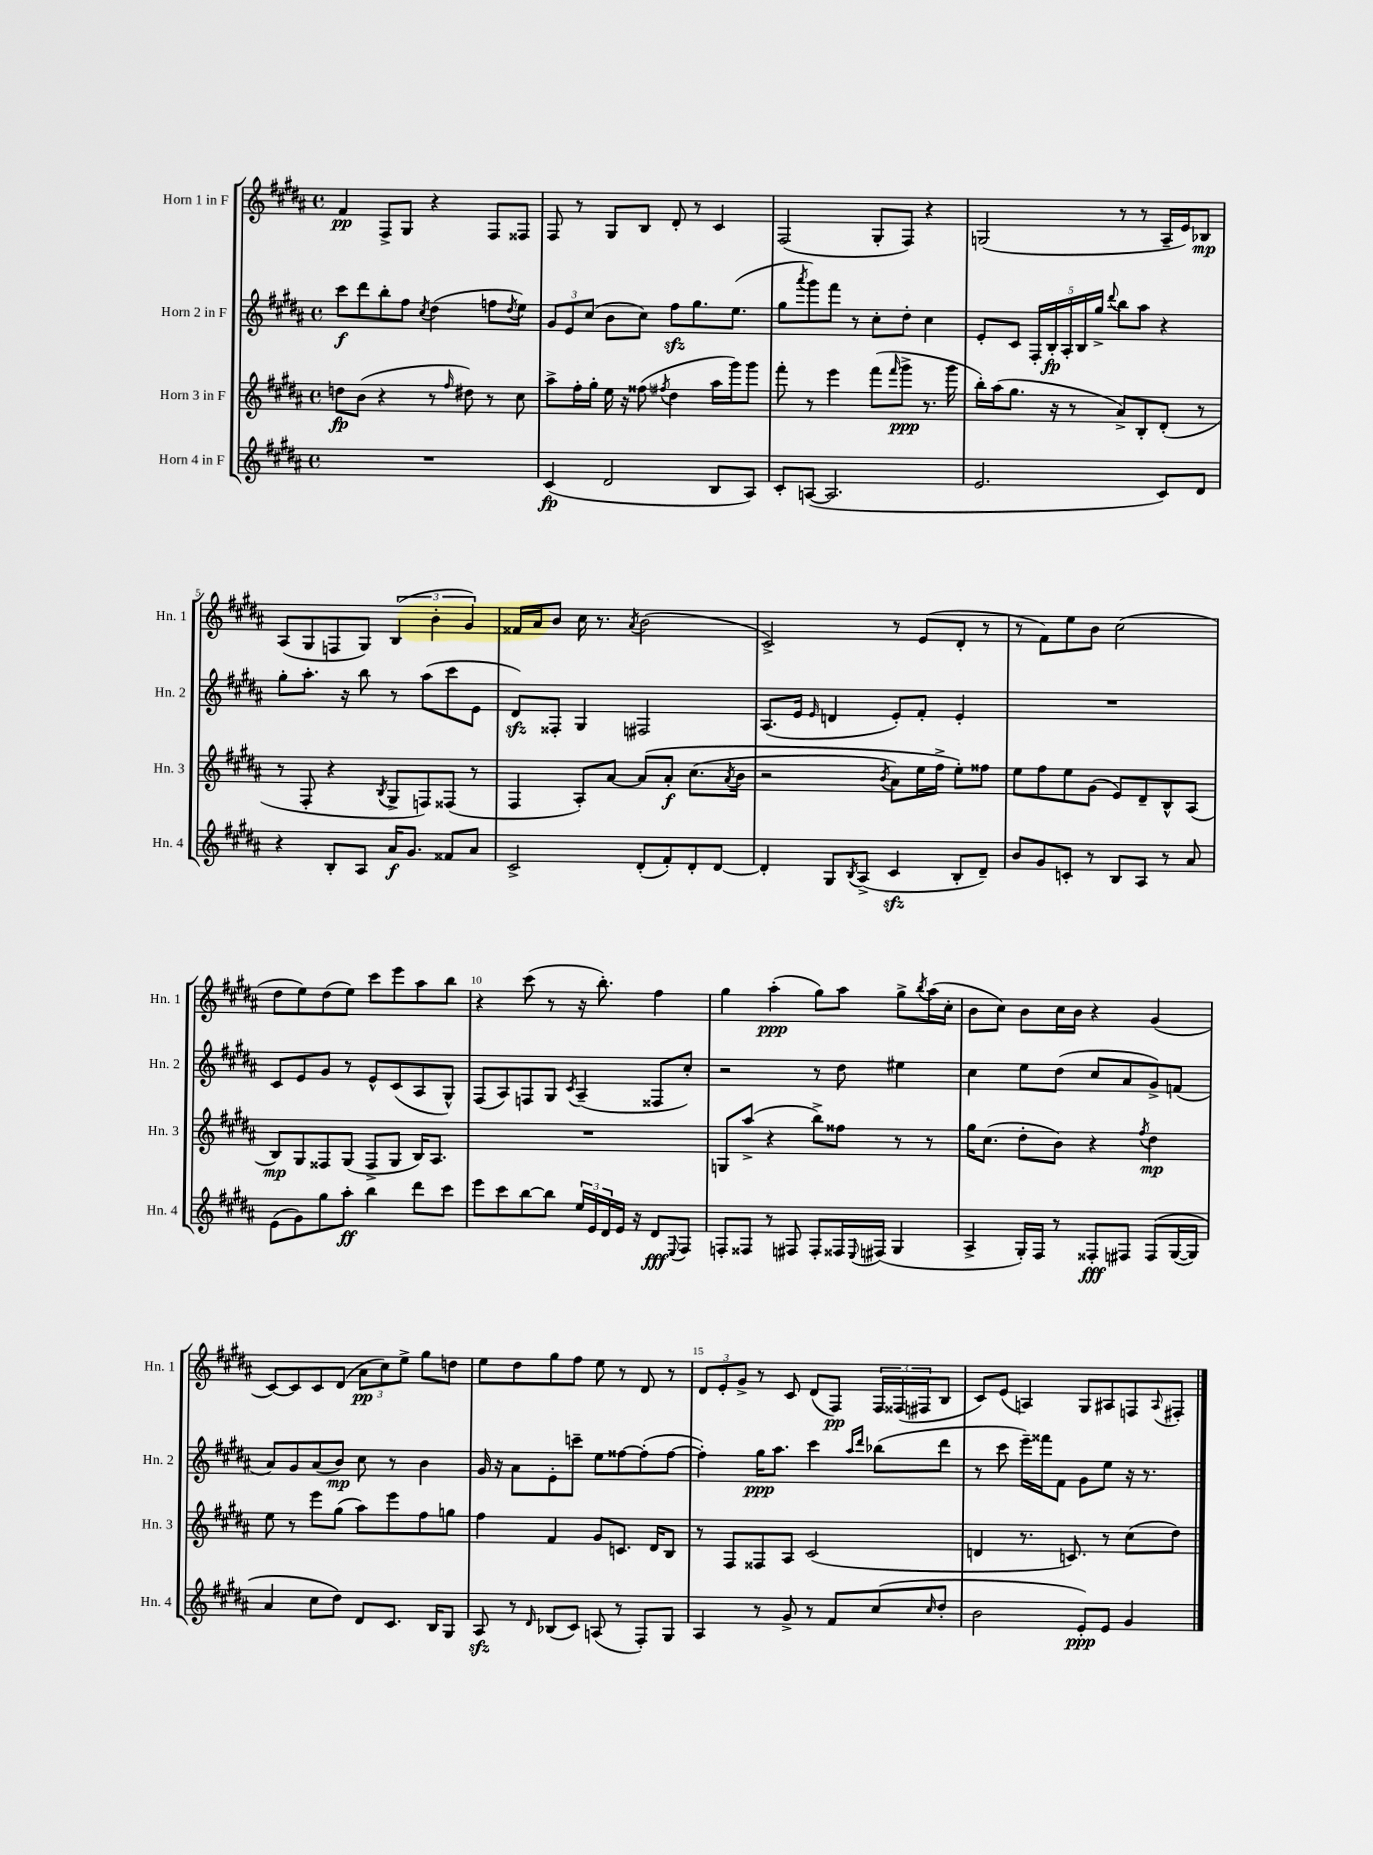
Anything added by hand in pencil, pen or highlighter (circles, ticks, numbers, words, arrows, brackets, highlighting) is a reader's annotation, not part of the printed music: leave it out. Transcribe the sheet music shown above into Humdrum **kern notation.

**kern	**dynam	**kern	**dynam	**kern	**dynam	**kern	**dynam
*part4	*part4	*part3	*part3	*part2	*part2	*part1	*part1
*staff4	*staff4	*staff3	*staff3	*staff2	*staff2	*staff1	*staff1
*I"Horn 4 in F	*	*I"Horn 3 in F	*	*I"Horn 2 in F	*	*I"Horn 1 in F	*
*I'Hn. 4	*	*I'Hn. 3	*	*I'Hn. 2	*	*I'Hn. 1	*
*clefG2	*	*clefG2	*	*clefG2	*	*clefG2	*
*k[f#c#g#d#a#]	*	*k[f#c#g#d#a#]	*	*k[f#c#g#d#a#]	*	*k[f#c#g#d#a#]	*
*M4/4	*	*M4/4	*	*M4/4	*	*M4/4	*
*met(c)	*	*met(c)	*	*met(c)	*	*met(c)	*
=1	=1	=1	=1	=1	=1	=1	=1
1r	.	8ddn\L	fp	8ccc#\L	f	4f#/	pp
.	.	(8b\J	.	8ddd#\	.	.	.
.	.	4r	.	8bb'\	.	8F#^/L	.
.	.	.	.	8ff#\J	.	8G#/J	.
.	.	.	.	8qcc#/	.	.	.
.	.	8r	.	(4dd#\	.	4r	.
.	.	16qqff#/	.	.	.	.	.
.	.	8dd#X\)	.	.	.	.	.
.	.	8r	.	8ffn\L	.	8F#/L	.
.	.	.	.	8qdd#/	.	.	.
.	.	8cc#\	.	8ee\J)	.	8F##X/J	.
=2	=2	=2	=2	=2	=2	=2	=2
(4c#/	fp	8aa#^\L	.	12g#/L	.	8F#/	.
.	.	.	.	12e/	.	.	.
.	.	16ff#'\L	.	.	.	8r	.
.	.	.	.	(12cc#/J	.	.	.
.	.	16gg#'\JJ	.	.	.	.	.
2d#/	.	16ee\	.	8b\L	.	8G#/L	.
.	.	16r	.	.	.	.	.
.	.	(8ff##X\	.	8cc#\J)	.	8B/J	.
.	.	8qff#X/	.	.	.	.	.
.	.	4dd#\	.	8ff#zz\L	.	8d#'/	.
.	.	.	.	8.gg#\	.	8r	.
8B/L	.	16aa#\LL	.	.	.	4c#/	.
.	.	16ggg#\J)	.	(8.ee\J	.	.	.
8A#/J)	.	8ggg#\J	.	.	.	.	.
=3	=3	=3	=3	=3	=3	=3	=3
8c#'/L	.	8fff#'\	.	8gg#\L	.	(2F#/	.
.	.	.	.	8qaaa#/	.	.	.
([8An/J	.	8r	.	8ggg#\)	.	.	.
2.A/]	.	4eee\	.	8fff#\J	.	.	.
.	.	.	.	8r	.	.	.
.	.	(8fff#\L	.	8cc#'\L	.	8G#'/L	.
.	.	16qqfff#/	.	.	.	.	.
.	.	8ggg#^\J	ppp	8dd#'\J	.	8F#/J)	.
.	.	8.r	.	4cc#\	.	4r	.
.	.	16ggg#\	.	.	.	.	.
=4	=4	=4	=4	=4	=4	=4	=4
2.e/	.	16bb'\LL)	.	8e'/L	.	(2Gn/	.
.	.	(16aa#\J	.	.	.	.	.
.	.	8.gg#\J	.	8c#/J	.	.	.
.	.	.	.	20F#'/LL	.	.	.
.	.	.	.	20B'/	fp	.	.
.	.	16r	.	.	.	.	.
.	.	.	.	20A#'/	.	.	.
.	.	8r	.	.	.	.	.
.	.	.	.	20B/	.	.	.
.	.	.	.	20gg#^/JJ	.	.	.
.	.	.	.	8qqddd#/	.	.	.
.	.	8a#^/L)	.	8bb\L	.	8r	.
.	.	8B'/	.	8aa#\J	.	8r	.
8c#/L)	.	(8d#'/J	.	4r	.	16A#~/LL	.
.	.	.	.	.	.	16e/J)	.
8d#/J	.	8r	.	.	.	8B-X/J	mp
!!LO:LB:g=z
=5	=5	=5	=5	=5	=5	=5	=5
4r	.	8r	.	8gg#'\L	.	(8A#/L	.
.	.	8F#'/	.	8.aa#'\J	.	8G#/	.
8B'/L	.	4r	.	.	.	8Fn/	.
.	.	.	.	16r	.	.	.
8A#/J	.	.	.	8bb\	.	8G#/J)	.
.	.	8qB/	.	.	.	.	.
16a#/KL	f	8G#^/L	.	8r	.	(6B/	.
8.g#/J	.	.	.	.	.	.	.
.	.	8Fn/)	.	(8aa#\L	.	.	.
.	.	.	.	.	.	6b'\	.
8f##X/L	.	(8F##X/J	.	8ccc#\	.	.	.
.	.	.	.	.	.	6g#/)	.
8a#/J	.	8r	.	8e\J	.	.	.
=6	=6	=6	=6	=6	=6	=6	=6
2c#^/	.	4F#/	.	8d#zz/L)	.	16f##X/LL	.
.	.	.	.	.	.	16a#/J	.
.	.	.	.	8F##X'/J	.	8b/J	.
.	.	8A#'/L)	.	4G#/	.	16cc#\	.
.	.	.	.	.	.	8.r	.
.	.	[8a#/J	.	.	.	.	.
.	.	.	.	.	.	8qa#/	.
(8d#'/L	.	(8a#/L]	.	2F#X/	.	(2b\	.
8f#'/)	.	8a#'/J	f	.	.	.	.
8d#'/	.	(8.cc#\L	.	.	.	.	.
[8d#/J	.	.	.	.	.	.	.
.	.	8qa#/	.	.	.	.	.
.	.	16b\Jk	.	.	.	.	.
=7	=7	=7	=7	=7	=7	=7	=7
4d#'/]	.	2r	.	(8.A#/L	.	2c#^/)	.
.	.	.	.	16e/Jk	.	.	.
.	.	.	.	16qqe/	.	.	.
8G#/L	.	.	.	4dn/	.	.	.
8qB/	.	.	.	.	.	.	.
(8A#^/J	.	.	.	.	.	.	.
.	.	8qb/	.	.	.	.	.
4c#zz/	.	8a#\L)	.	8e'/L)	.	8r	.
.	.	16ee\L	.	8f#'/J	.	(8e/L	.
.	.	16ff#^\JJ	.	.	.	.	.
8B'/L	.	8ee'\L)	.	4e'/	.	8d#'/J	.
8d#~/J)	.	8ff##X\J	.	.	.	8r	.
=8	=8	=8	=8	=8	=8	=8	=8
8b/L	.	8ee\L	.	1r	.	8r	.
8g#/	.	8ff#\	.	.	.	8f#\L)	.
8cn'/J	.	8ee\	.	.	.	8ee\	.
8r	.	(8g#\J	.	.	.	8b\J	.
8B/L	.	8e/L)	.	.	.	(2cc#\	.
8A#/J	.	8d#~/	.	.	.	.	.
8r	.	8B^^/	.	.	.	.	.
8a#/	.	(8A#/J	.	.	.	.	.
!!LO:LB:g=z
=9	=9	=9	=9	=9	=9	=9	=9
(8e\L	.	8B/L)	mp	8c#/L	.	8dd#\L	.
8g#\)	.	8G#/	.	8e/	.	8ee\)	.
8gg#\	.	8F##X/	.	8g#/J	.	(8dd#\	.
8aa#'\J	ff	(8G#/J	.	8r	.	8ee\J)	.
4bb\	.	8F##^/L	.	8e^^/L	.	8ccc#\L	.
.	.	8G#/J	.	(8c#/	.	8eee\	.
8ddd#\L	.	16B/KL)	.	8A#/	.	8aa#\	.
.	.	8.A#/J	.	.	.	.	.
8ccc#\J	.	.	.	8G#^^/J)	.	8bb\J	.
=10	=10	=10	=10	=10	=10	=10	=10
8eee\L	.	1r	.	(8F#/L	.	4r	.
8ccc#\	.	.	.	8A#/)	.	.	.
[8bb\	.	.	.	8Fn/	.	(8ccc#\	.
8bb\J]	.	.	.	8G#/J	.	8r	.
.	.	.	.	8qc#/	.	.	.
24ee/LL	.	.	.	(4A#~/	.	16r	.
24e/	.	.	.	.	.	.	.
.	.	.	.	.	.	8.bb'\)	.
24d#/	.	.	.	.	.	.	.
16e/JJ	.	.	.	.	.	.	.
16r	.	.	.	.	.	.	.
8d#/L	fff	.	.	8F##X/L	.	4ff#\	.
8qqE/	.	.	.	.	.	.	.
8F#/J	.	.	.	8cc#'/J)	.	.	.
=11	=11	=11	=11	=11	=11	=11	=11
8Fn'/L	.	8Gn/L	.	2r	.	4gg#\	.
8F##X/J	.	(8aa#^/J	.	.	.	.	.
8r	.	4r	.	.	.	(4aa#'\	ppp
8F#X/	.	.	.	.	.	.	.
8F#'/L	.	8bb^\L)	.	8r	.	8gg#\L)	.
16F##X/L	.	8ff##X\J	.	8dd#\	.	8aa#\J	.
8qqE/	.	.	.	.	.	.	.
(16F#X/JJ	.	.	.	.	.	.	.
4G#/	.	8r	.	4ee#X\	.	8gg#^\L	.
.	.	.	.	.	.	8qbb/	.
.	.	8r	.	.	.	(16aa#\L	.
.	.	.	.	.	.	16cc#'\JJ	.
=12	=12	=12	=12	=12	=12	=12	=12
4A#^/	.	16gg#\KL	.	4cc#\	.	8b\L	.
.	.	(8.cc#\J	.	.	.	.	.
.	.	.	.	.	.	8cc#\J)	.
16G#'/LL)	.	8dd#'\L	.	8ee\L	.	8b\L	.
16F#/JJ	.	.	.	.	.	.	.
8r	.	8b\J)	.	(8dd#\J	.	16cc#\L	.
.	.	.	.	.	.	16b\JJ	.
8F##X'/L	fff	4r	.	8cc#/L	.	4r	.
8F#X/J	.	.	.	8a#/	.	.	.
.	.	8qff#/	.	.	.	.	.
(8F#/L	.	4dd#\	mp	8g#^/)	.	(4g#/	.
([16G#/L	.	.	.	(8fn/J	.	.	.
16G#/JJ])	.	.	.	.	.	.	.
!!LO:LB:g=z
=13	=13	=13	=13	=13	=13	=13	=13
4a#/	.	8ee\	.	8a#/L)	.	[8c#/L)	.
.	.	8r	.	8g#/	.	8c#/]	.
8cc#\L	.	8eee\L	.	(8a#/	.	8c#/	.
8dd#\J)	.	(8gg#\J	.	8b/J)	mp	(8d#/J	.
8d#/L	.	8aa#\L)	.	8cc#\	.	12a#\L	pp
.	.	.	.	.	.	12cc#\)	.
8.c#/J	.	8eee\	.	8r	.	.	.
.	.	.	.	.	.	12ee^\J	.
.	.	8ff#\	.	4b\	.	8gg#\L	.
16B/KL	.	.	.	.	.	.	.
8G#/J	.	8ggn\J	.	.	.	8ddn\J	.
=14	=14	=14	=14	=14	=14	=14	=14
8A#zz/	.	4ff#\	.	16g#/	.	8ee\L	.
.	.	.	.	16r	.	.	.
8r	.	.	.	8a#\L	.	8dd#\	.
16qqd#/	.	.	.	.	.	.	.
(8B-X/L	.	4f#/	.	8e'\	.	8gg#\	.
8c#/J)	.	.	.	8cccn~\J	.	8ff#\J	.
(8An/	.	8g#/L	.	8ee\L	.	8ee\	.
8r	.	8.cn/J	.	[8ff##X\	.	8r	.
8F#'/L)	.	.	.	(8ff##'\]	.	8d#/	.
.	.	16d#/KL	.	.	.	.	.
8G#/J	.	8B/J	.	[8ff##\J	.	8r	.
=15	=15	=15	=15	=15	=15	=15	=15
4A#/	.	8r	.	4ff##'\])	.	12d#/L	.
.	.	.	.	.	.	12e'/	.
.	.	8F#/L	.	.	.	.	.
.	.	.	.	.	.	12g#^/J	.
8r	.	8F##X/	.	16gg#\KL	ppp	8r	.
.	.	.	.	8.aa#\J	.	.	.
8g#^/	.	8A#/J	.	.	.	8c#/	.
8r	.	(2c#/	.	4ccc#\	.	(8d#/L	.
8f#/L	.	.	.	.	.	8F#/J)	pp
.	.	.	.	16qqaa#/LL	.	.	.
.	.	.	.	16qqddd#/JJ	.	.	.
(8cc#/	.	.	.	(8bb-X\L	.	24F#/LL	.
.	.	.	.	.	.	(24F##X/	.
.	.	.	.	.	.	24F#X/J	.
16qqcc#/	.	.	.	.	.	.	.
8dd#'/J	.	.	.	8ddd#\J	.	8B/J	.
=16	=16	=16	=16	=16	=16	=16	=16
2b\	.	4dn/	.	8r	.	8c#/L)	.
.	.	.	.	8ccc#\	.	(8e/J	.
.	.	8.r	.	16eee~\LL)	.	4An/)	.
.	.	.	.	16fff##X\J	.	.	.
.	.	.	.	8f#\J	.	.	.
.	.	8.cn/)	.	.	.	.	.
8e'/L)	ppp	.	.	8g#\L	.	8G#/L	.
8e/J	.	8r	.	8ee\J	.	8A#X/	.
4g#/	.	(8cc#\L	.	16r	.	8Fn/	.
.	.	.	.	8.r	.	.	.
.	.	.	.	.	.	8qqA#/	.
.	.	8dd#\J)	.	.	.	8F#X'/J	.
==	==	==	==	==	==	==	==
*-	*-	*-	*-	*-	*-	*-	*-
